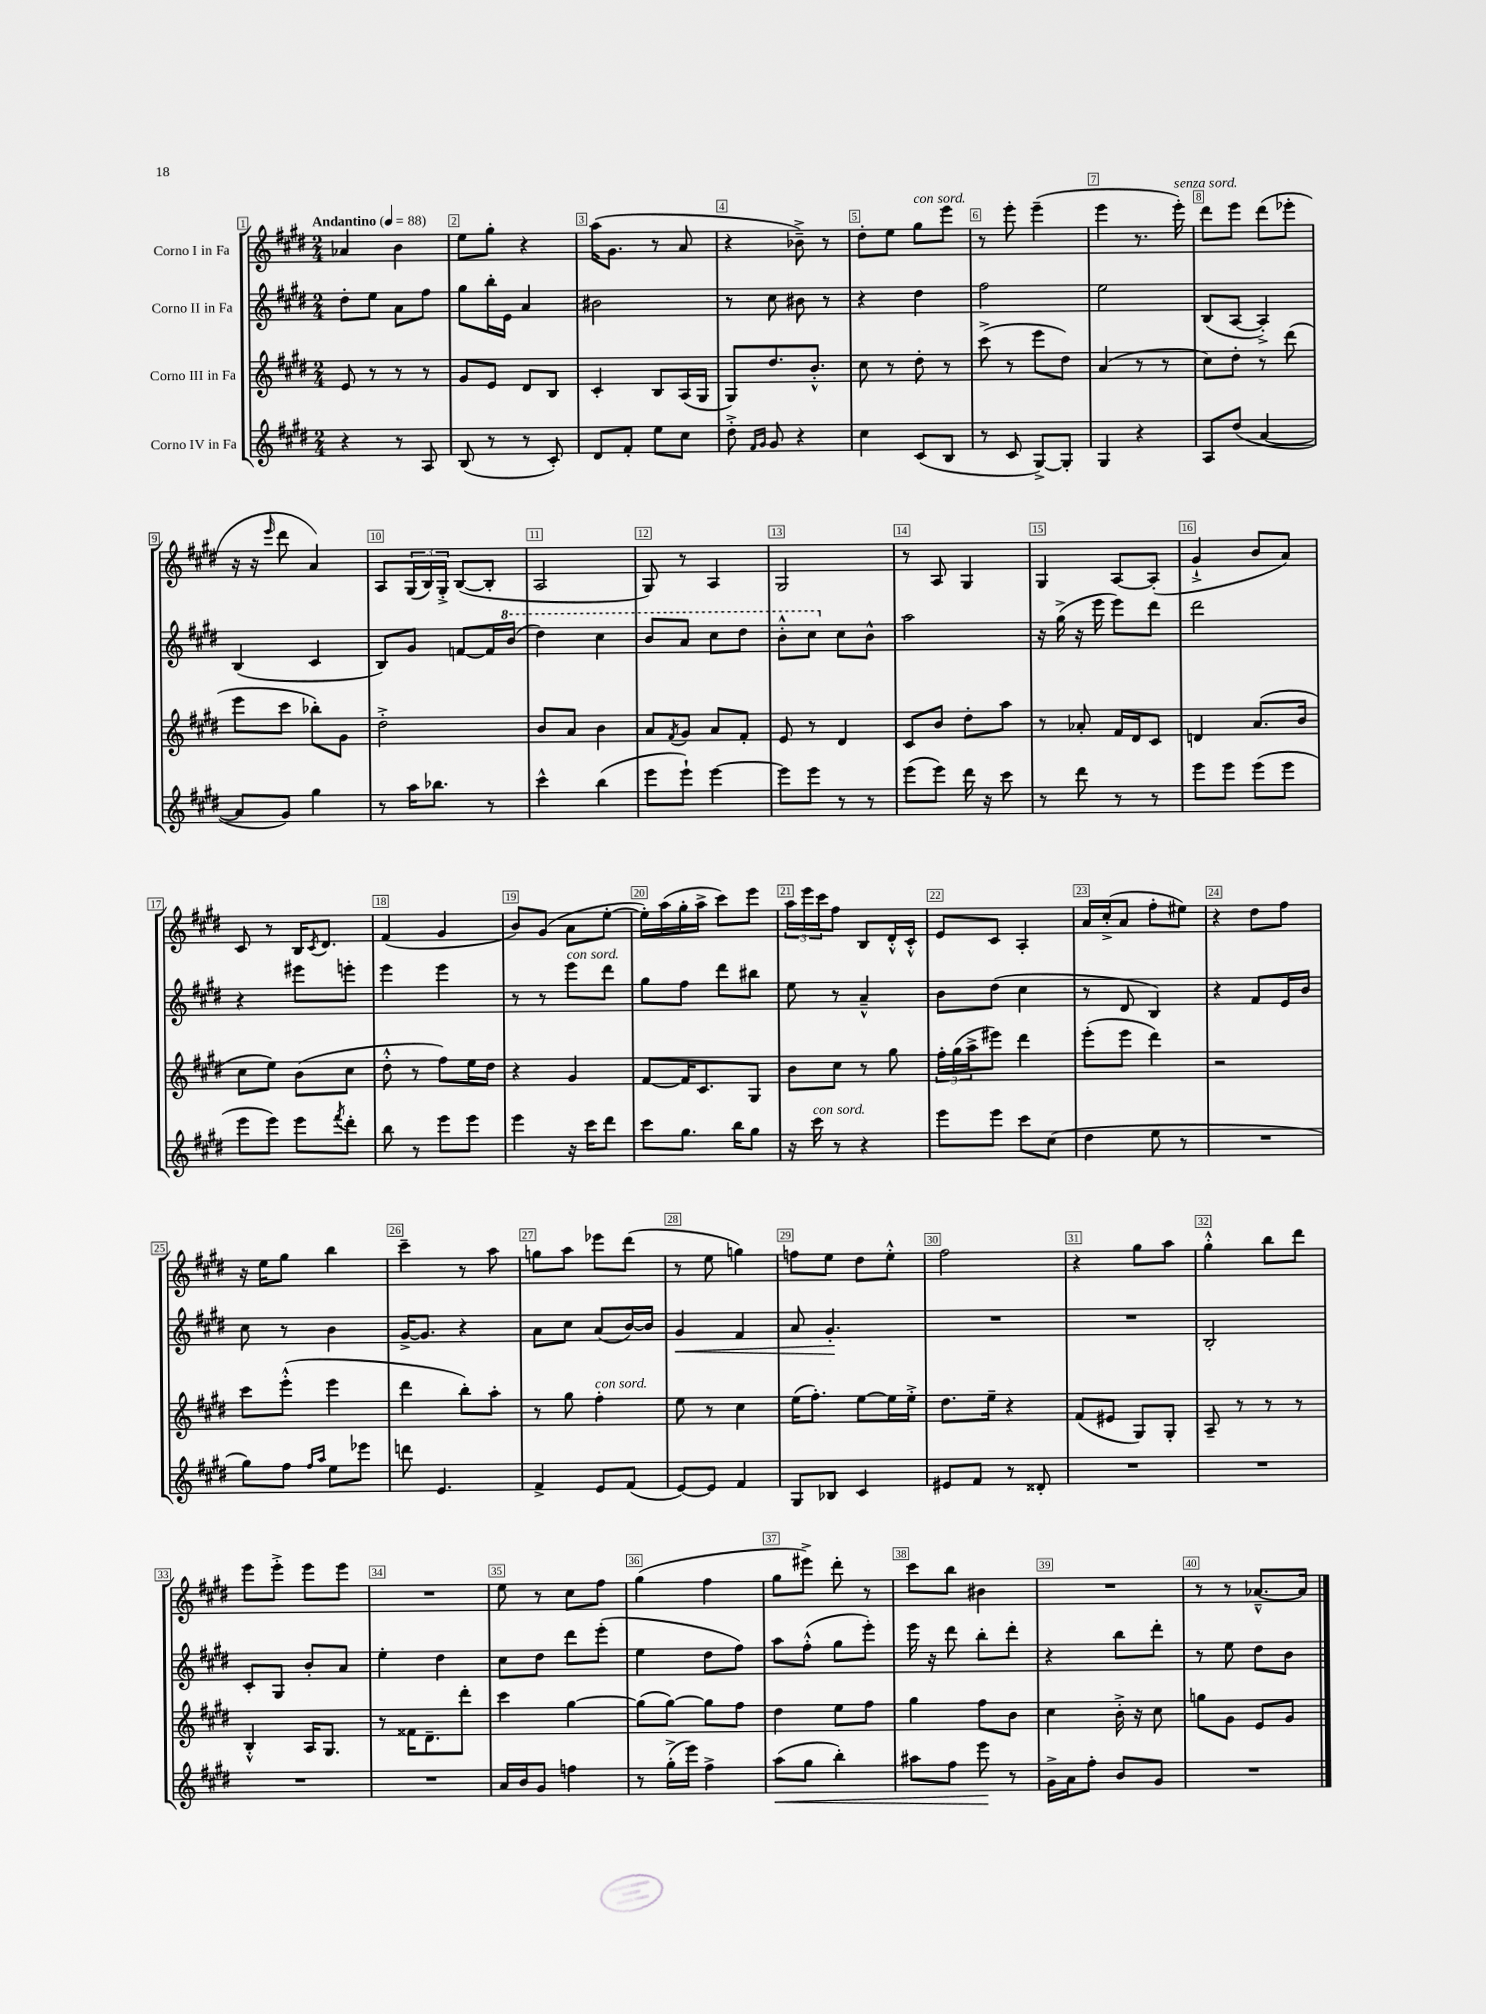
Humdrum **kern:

**kern	**dynam	**kern	**kern	**dynam	**kern
*part4	*part4	*part3	*part2	*part2	*part1
*staff4	*staff4	*staff3	*staff2	*staff2	*staff1
*I"Corno IV in Fa	*	*I"Corno III in Fa	*I"Corno II in Fa	*	*I"Corno I in Fa
*clefG2	*	*clefG2	*clefG2	*	*clefG2
*k[f#c#g#d#]	*	*k[f#c#g#d#]	*k[f#c#g#d#]	*	*k[f#c#g#d#]
*M2/4	*	*M2/4	*M2/4	*	*M2/4
*MM88	*	*MM88	*MM88	*	*MM88
=1	=1	=1	=1	=1	=1
!	!	!	!	!	!LO:TX:a:B:t=Andantino
4r	.	8e/	8dd#'\L	.	4a-X/
.	.	8r	8ee\J	.	.
8r	.	8r	8a\L	.	4b\
8A/	.	8r	8ff#\J	.	.
=2	=2	=2	=2	=2	=2
(8B/	.	8g#/L	8gg#\L	.	8ee\L
8r	.	8e/J	16bb'\L	.	8gg#'\J
.	.	.	16e\JJ	.	.
8r	.	8d#/L	4a/	.	4r
8c#'/)	.	8B/J	.	.	.
=3	=3	=3	=3	=3	=3
8d#/L	.	4c#'/	2b#X\	.	(16aa\KL
.	.	.	.	.	8.g#\J
8f#'/J	.	.	.	.	.
8ee\L	.	8B/L	.	.	8r
8cc#\J	.	(16A/L	.	.	8a/
.	.	16G#/JJ	.	.	.
=4	=4	=4	=4	=4	=4
8dd#'^\	.	8G#/L)	8r	.	4r
16qqf#/LL	.	.	.	.	.
16qqg#/JJ	.	.	.	.	.
8g#/	.	8.dd#/	8cc#\	.	.
4r	.	.	8b#X\	.	8b-X~^\)
.	.	8.b'^^/J	.	.	.
.	.	.	8r	.	8r
=5	=5	=5	=5	=5	=5
4cc#\	.	8cc#\	4r	.	8dd#'\L
.	.	8r	.	.	8ee\J
!	!	!	!	!	!LO:TX:a:i:t=con sord.
(8c#/L	.	8dd#'\	4dd#\	.	8gg#\L
8B/J	.	8r	.	.	8eee\J
=6	=6	=6	=6	=6	=6
8r	.	(8ccc#^\	2ff#\	.	8r
8c#/	.	8r	.	.	8eee'\
[8G#^/L)	.	8eee\L	.	.	(4eee~\
8G#'/J]	.	8dd#\J)	.	.	.
=7	=7	=7	=7	=7	=7
4G#/	.	(4a/	2ee\	.	4eee\
4r	.	8r	.	.	8.r
.	.	8r	.	.	.
!	!	!	!	!	!LO:TX:a:i:t=senza sord.
.	.	.	.	.	16eee'\)
=8	=8	=8	=8	=8	=8
8A/L	.	8cc#\L)	(8B/L	.	8ddd#\L
(8dd#/J	.	8dd#'\J	[8A/J	.	8eee\J
[4a/	.	8r	4A'^/])	.	(8ddd#\L
.	.	(8ddd#\	.	.	8eee-X'\J
!!LO:LB:g=z
=9	=9	=9	=9	=9	=9
8a/L]	.	8eee\L	(4B/	.	16r
.	.	.	.	.	16r
.	.	.	.	.	16qqeee/
8g#/J)	.	8ccc#\J	.	.	8ddd#\
4gg#\	.	8bb-X'\L)	4c#/	.	4a/)
.	.	8g#\J	.	.	.
=10	=10	=10	=10	=10	=10
8r	.	2dd#'^\	8B/L)	.	8A/L
16aa\KL	.	.	8g#/J	.	(24G#/L
.	.	.	.	.	24B/)
8.bb-X\J	.	.	.	.	.
.	.	.	.	.	24G#'^/JJ
.	.	.	[8fn/L	.	([8B/L
8r	.	.	16f/L]	.	8B'/J]
*	*	*	*8va	*	*
.	.	.	(16bb/JJ	.	.
=11	=11	=11	=11	=11	=11
4ccc#^^\	.	8b/L	4ddd#\)	.	2A/
.	.	8a/J	.	.	.
(4bb\	.	4b\	4ccc#\	.	.
=12	=12	=12	=12	=12	=12
8eee\L	.	8a/L	8bb/L	.	8G#/)
.	.	8qf#/	.	.	.
8eee`\J)	.	8g#/J	8aa/J	.	8r
[4eee\	.	8a/L	8ccc#\L	.	4A/
.	.	8f#'/J	8ddd#\J	.	.
=13	=13	=13	=13	=13	=13
8eee\L]	.	8e/	8bb'^^\L	.	2G#/
8eee\J	.	8r	8ccc#\J	.	.
*	*	*	*X8va	*	*
8r	.	4d#/	8cc#\L	.	.
8r	.	.	8b^^\J	.	.
=14	=14	=14	=14	=14	=14
(8eee\L	.	8c#/L	2aa\	.	8r
8eee\J)	.	8b/J	.	.	8A/
16ddd#\	.	8dd#'\L	.	.	4G#/
16r	.	.	.	.	.
8ccc#\	.	8aa\J	.	.	.
=15	=15	=15	=15	=15	=15
8r	.	8r	16r	.	4G#/
.	.	.	(16gg#^\	.	.
8ddd#\	.	8a-X'/	16r	.	.
.	.	.	16eee\	.	.
8r	.	16f#/LL	8eee\L)	.	[8A/L
.	.	16d#/J	.	.	.
8r	.	8c#/J	8ddd#\J	.	(8A'/J]
=16	=16	=16	=16	=16	=16
8eee\L	.	4dn/	2ddd#\	.	4g#`^/
8eee\J	.	.	.	.	.
(8eee\L	.	(8.a/L	.	.	8b/L
8eee\J	.	.	.	.	8a/J)
.	.	16b/Jk	.	.	.
!!LO:LB:g=z
=17	=17	=17	=17	=17	=17
8eee\L	.	8cc#\L	4r	.	8c#/
8eee\J)	.	8ee\J)	.	.	8r
8eee\L	.	(8b\L	8eee#X\L	.	16B/KL
.	.	.	.	.	8qc#/
.	.	.	.	.	8.d#/J
8qfff#/	.	.	.	.	.
8ddd#'\J	.	8cc#\J	8eeen'\J	.	.
=18	=18	=18	=18	=18	=18
8bb\	.	8dd#'^^\	4eee\	.	(4f#/
8r	.	8r	.	.	.
8eee\L	.	8ff#\L)	4eee\	.	4g#/
8eee\J	.	16ee\L	.	.	.
.	.	16dd#\JJ	.	.	.
=19	=19	=19	=19	=19	=19
4eee\	.	4r	8r	.	8b/L)
.	.	.	8r	.	(8g#/J
!	!	!	!LO:TX:a:i:t=con sord.	!	!
16r	.	4g#/	8eee\L	.	8a\L
16ccc#\KL	.	.	.	.	.
8ddd#\J	.	.	8ddd#\J	.	[8ee'\J
=20	=20	=20	=20	=20	=20
8ccc#\L	.	[8f#/L	8gg#\L	.	16ee'\LL])
.	.	.	.	.	(16aa\
8.gg#\J	.	16f#/K]	8ff#\J	.	16gg#'\
.	.	8.c#/	.	.	16aa^\JJ
.	.	.	8ddd#\L	.	8ccc#\L)
16bb\KL	.	.	.	.	.
8gg#\J	.	8G#/J	8bb#X\J	.	8eee\J
=21	=21	=21	=21	=21	=21
16r	.	8b\L	8ee\	.	24aa\LL
.	.	.	.	.	24eee\
!LO:TX:a:i:t=con sord.	!	!	!	!	!
16ccc#\	.	.	.	.	.
.	.	.	.	.	24ccc#\J
8r	.	8cc#\J	8r	.	8ff#\J
4r	.	8r	4a~^^/	.	8B/L
.	.	8gg#\	.	.	16d#'^^/L
.	.	.	.	.	16c#'^^/JJ
=22	=22	=22	=22	=22	=22
8eee\L	.	24ff#'\LL	8b\L	.	8e/L
.	.	(24gg#\	.	.	.
.	.	24aa^\J	.	.	.
8eee\J	.	8eee#X\J)	(8dd#\J	.	8c#/J
8ccc#\L	.	4ddd#\	4cc#\	.	4A'/
(8cc#\J	.	.	.	.	.
=23	=23	=23	=23	=23	=23
4dd#\	.	(8eee'\L	8r	.	16a/LL
.	.	.	.	.	(16cc#'^/J
.	.	8eee\J	8d#/	.	8a/J
8ee\	.	4ddd#\)	4B/)	.	8ff#'\L
8r	.	.	.	.	8ee#X\J)
=24	=24	=24	=24	=24	=24
2r	.	2r	4r	.	4r
.	.	.	8f#/L	.	8dd#\L
.	.	.	16e/L	.	8ff#\J
.	.	.	16b/JJ	.	.
!!LO:LB:g=z
=25	=25	=25	=25	=25	=25
8gg#\L)	.	8ccc#\L	8cc#\	.	16r
.	.	.	.	.	16ee\KL
8ff#\J	.	(8eee'^^\J	8r	.	8gg#\J
16qqff#/LL	.	.	.	.	.
16qqaa/JJ	.	.	.	.	.
8ee\L	.	4eee\	4b\	.	4bb\
8eee-X\J	.	.	.	.	.
=26	=26	=26	=26	=26	=26
8dddn\	.	4ddd#\	[16g#^/KL	.	4ccc#~\
.	.	.	8.g#/J]	.	.
4.e/	.	.	.	.	.
.	.	8bb'\L)	4r	.	8r
.	.	8aa'\J	.	.	8aa\
=27	=27	=27	=27	=27	=27
4f#^/	.	8r	8a\L	.	8ggn\L
.	.	8gg#\	8cc#\J	.	8aa\J
!	!	!LO:TX:a:i:t=con sord.	!	!	!
8e/L	.	4ff#'\	(8a/L	.	8eee-X\L
(8f#/J	.	.	[16b/L)	.	(8ddd#\J
.	.	.	16b/JJ]	.	.
=28	=28	=28	=28	=28	=28
!	!	!	!	!LO:HP:b	!
[8e/L)	.	8ee\	4g#/	<	8r
8e/J]	.	8r	.	.	8ee\
4f#/	.	4cc#\	4f#/	.	4ggn\)
=29	=29	=29	=29	=29	=29
8G#/L	.	(16ee\KL	8a/	.	8ffn\L
.	.	8.ff#'\J)	.	.	.
8B-X/J	.	.	4.g#'/	.	8ee\J
4c#/	.	[8ee\L	.	.	8dd#\L
.	.	16ee\L]	.	.	8ee'^^\J
.	.	16ee'^\JJ	.	.	.
.	.	.	.	[	.
=30	=30	=30	=30	=30	=30
8e#X/L	.	8.dd#\L	2r	.	2ff#\
8f#/J	.	.	.	.	.
.	.	16ee~\Jk	.	.	.
8r	.	4r	.	.	.
8d##X'/	.	.	.	.	.
=31	=31	=31	=31	=31	=31
2r	.	(8f#/L	2r	.	4r
.	.	8e#X/J	.	.	.
.	.	8G#/L)	.	.	8gg#\L
.	.	8G#'/J	.	.	8aa\J
=32	=32	=32	=32	=32	=32
2r	.	8A~/	2B'/	.	4gg#'^^\
.	.	8r	.	.	.
.	.	8r	.	.	8bb\L
.	.	8r	.	.	8ddd#\J
!!LO:LB:g=z
=33	=33	=33	=33	=33	=33
2r	.	4B'^^/	8c#'/L	.	8eee\L
.	.	.	8G#/J	.	8eee'^\J
.	.	16A/KL	8b'/L	.	8eee\L
.	.	8.G#/J	.	.	.
.	.	.	8a/J	.	8eee\J
=34	=34	=34	=34	=34	=34
2r	.	8r	4ee'\	.	2r
.	.	16f##X\KL	.	.	.
.	.	8.d#~\	.	.	.
.	.	.	4dd#\	.	.
.	.	8ddd#'\J	.	.	.
=35	=35	=35	=35	=35	=35
16a/LL	.	4ccc#\	8cc#\L	.	8ee\
16b/J	.	.	.	.	.
8g#/J	.	.	8dd#\J	.	8r
4ffn\	.	[4gg#\	8ddd#\L	.	8cc#\L
.	.	.	(8eee'\J	.	8ff#\J
=36	=36	=36	=36	=36	=36
8r	.	(8gg#\L]	4ee\	.	(4gg#\
(16gg#'^\LL	.	[8gg#\J)	.	.	.
16eee\JJ)	.	.	.	.	.
4ff#^\	.	8gg#\L]	8dd#\L	.	4ff#\
.	.	8ff#\J	8ff#\J)	.	.
=37	=37	=37	=37	=37	=37
!	!LO:HP:b	!	!	!	!
(8aa\L	<	4dd#\	8aa\L	.	8gg#\L
8gg#\J	.	.	(8ff#'^^\J	.	8eee#X^\J)
4bb'\)	.	8ee\L	8gg#\L	.	8ddd#'\
.	.	8ff#\J	8eee'\J)	.	8r
=38	=38	=38	=38	=38	=38
8aa#X\L	.	4gg#\	16eee\	.	8ccc#\L
.	.	.	16r	.	.
8ff#\J	.	.	8ddd#\	.	8bb\J
8eee\	.	8ff#\L	8bb'\L	.	4b#X\
8r	[	8b\J	8ddd#'\J	.	.
=39	=39	=39	=39	=39	=39
16g#^\LL	.	4cc#\	4r	.	2r
16a\J	.	.	.	.	.
8ff#'\J	.	.	.	.	.
8b/L	.	16b'^\	8bb\L	.	.
.	.	16r	.	.	.
8g#/J	.	8cc#\	8ddd#'\J	.	.
=40	=40	=40	=40	=40	=40
2r	.	8ggn\L	8r	.	8r
.	.	8g#\J	8ee\	.	8r
.	.	8e/L	8dd#\L	.	[8.a-X~^^/L
.	.	8g#/J	8b\J	.	.
.	.	.	.	.	16a-/Jk]
==	==	==	==	==	==
*-	*-	*-	*-	*-	*-
